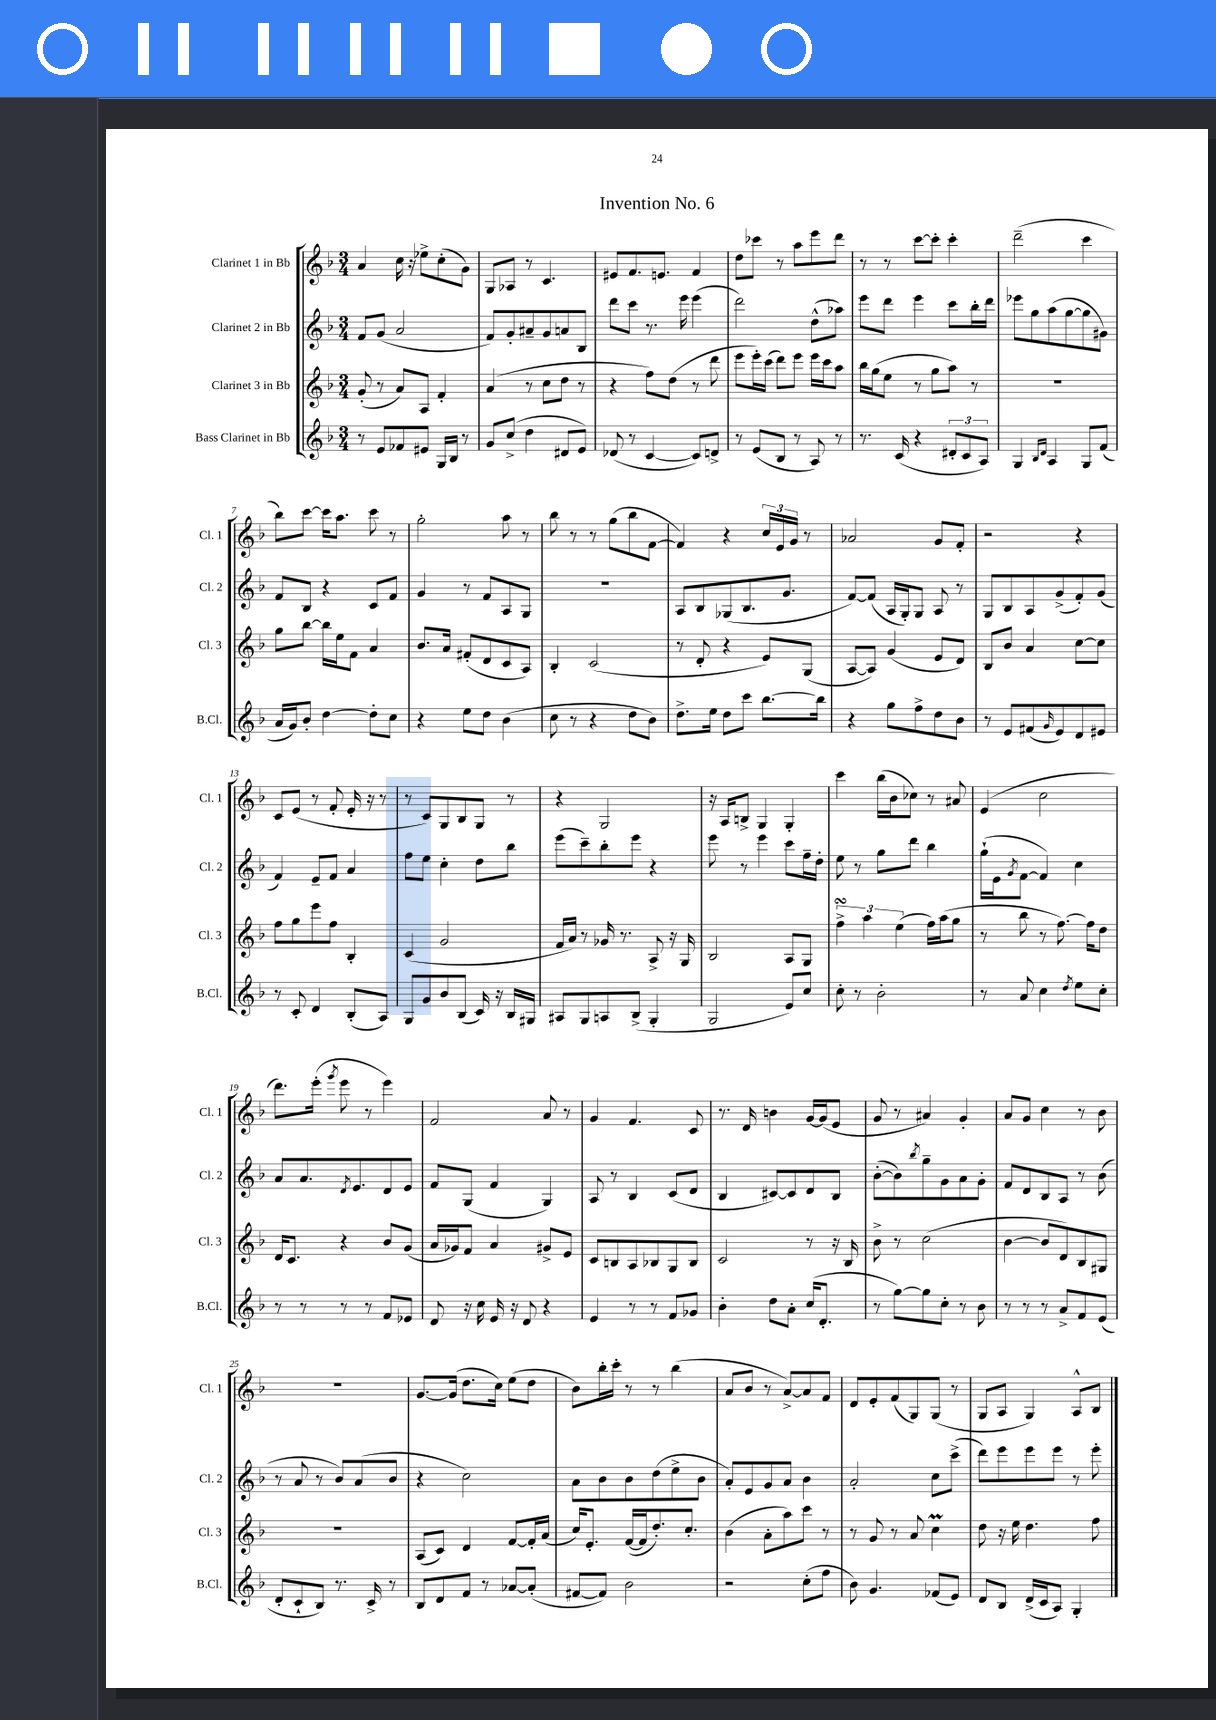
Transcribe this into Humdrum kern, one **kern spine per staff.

**kern	**kern	**kern	**kern
*staff4	*staff3	*staff2	*staff1
*clefG2	*clefG2	*clefG2	*clefG2
*k[b-]	*k[b-]	*k[b-]	*k[b-]
*M3/4	*M3/4	*M3/4	*M3/4
8r	(8g'/	8f/L	4a/
8e/L	8r	(8g/J	.
8f-/	8a/L)	2a/	16cc\
.	.	.	16r
8e#/J	8A/J	.	8ee-^\L
16G/LL	4f'/	.	(8cc'\
16B-/JJ	.	.	.
8r	.	.	8g\J)
=	=	=	=
8g/L	(4a/	8f/L)	8G/L
(8cc^/J	.	8g'/	8A-/J
4dd\	8r	8a#~/	8r
.	8cc\L	8g/	4.c/
8d#/L	8dd\J	8a/	.
8e/J)	8r	8B-/J	.
=	=	=	=
(8d-/	4r	8ddd\L	8e#/L
8r	.	8ccc\J	8.f/
[4c/	8ff\L)	8.r	.
.	.	.	8.e/J
.	(8dd\J	.	.
.	.	16eee\	.
8c/]L)	8r	(4eee\	4f/
8d^/J	8ddd\	.	.
=	=	=	=
8r	8eee\L	2ddd\)	8dd\L
(8e/L	16eee'\L)	.	8ccc-\J
.	(16ccc\JJ	.	.
8B-/J	8ddd\L)	.	8r
8r	8eee\J	.	8aa\L
8A/)	16eee\LL	(8dd^^\L	8eee\
.	16ccc\J	.	.
8r	8aa\J	8aa-\J)	8ddd\J
=	=	=	=
8.r	16bb-\LL	8eee\L	8r
.	(16gg\J	.	.
.	8ee\J	8ddd\J	8r
(16c/	.	.	.
4r	8r	4eee\	[8ccc\L
.	8gg\L	.	8ccc'\]J
12d#'/L	8aa\J)	8ccc\L	4ccc'\
12c/	.	.	.
.	8r	16bb-'\L	.
12A/J)	.	.	.
.	.	16ddd\JJ	.
=	=	=	=
4G/	2.r	8eee-\L	(2ddd~\
.	.	8gg\	.
16qqB-/LL	.	.	.
16qqd/JJ	.	.	.
4A/	.	(8aa\	.
.	.	[8gg\	.
8G/L	.	8gg\]	4ccc\
(8f/J	.	8g#\J)	.
=	=	=	=
16a/LL	8gg\L	8f/L	8bb-\L)
16g/J)	.	.	.
8b-'/J	[8bb-\J	8B-/J	[8ccc\J
[4dd\	16bb-\]LL	4r	16ccc\]LK
.	16ee\J	.	8.aa\J
.	8f\J	.	.
8dd'\]L	4a/	8c/L	8ccc\
8cc\J	.	8f/J	8r
=	=	=	=
4r	8.b-/L	4g/	2gg'\
.	16a/Jk	.	.
8ee\L	(8f#'/L	8r	.
8dd\J	8d/	8f/L	.
(4b-\	8c/	8A/	8aa\
.	8A/J)	8G/J	8r
=	=	=	=
8cc\	4B-'/	2.r	8bb-\
8r	.	.	8r
4r	(2c/	.	8r
.	.	.	(8gg\L
8dd\L	.	.	8bb-\
8b-\J)	.	.	[8f\J
=	=	=	=
8.dd^\L	8r	8A/L	4f/])
.	8d'/	8B-/	.
16ee\Jk	.	.	.
8dd\L	4r	(8G-/	4r
8ccc\J	.	8.B-/	.
[8.bb-\L	8e/L)	.	24cc/LL
.	.	.	24e/
.	.	8.g/J	.
.	.	.	24g/JJ
.	(8G/J	.	8r
16bb-\]Jk	.	.	.
=	=	=	=
4r	[8A/L	[8f/L)	2a-/
.	8A/]J)	(8f/]J	.
8gg\L	(4g/	16A/LL	.
.	.	16G'/J)	.
8ff^\	.	8G/J	.
8dd\	8e/L	8A/	8g/L
8b-\J	8d/J)	8r	8f'/J
=	=	=	=
8r	8B-/L	8G/L	2r
8e/L	8b-/J	8B-/	.
(8f#/	4a/	8A/	.
16qqg/	.	.	.
8e/)	.	(8g^/	.
8d/	[8cc\L	8f'/)	4r
8e#/J	8cc\]J	(8g/J	.
=	=	=	=
8r	8ff\L	4f/)	8c/L
8c'/	8gg\	.	(8e/J
4d/	8eee\	8e~/L	8r
.	8ff\J	8f/J	8f'/
(8B-'/L	4B-'/	4a/	16e'/
.	.	.	16r
8A/J)	.	.	8r
=	=	=	=
8G/L	(4c/	8ff\L	8r
8g/	.	8ee\J	8c/L)
8b-/	2g/	4cc'\	8G/
(8B-/J	.	.	8B-/
16c/)	.	8dd\L	8G/J
16r	.	.	.
16B-/LL	.	8bb-\J	8r
16G#/JJ	.	.	.
=	=	=	=
8A#/L	16f/LL	(8eee\L	4r
.	16a/JJ)	.	.
8G/	8r	8ccc~\)	.
8A/	16g-/	8bb-'\	2G/
.	8.r	.	.
(8B-^/J	.	8eee\J	.
4G'/	8A^/	4r	.
.	16r	.	.
.	16G/	.	.
=	=	=	=
2G/	2B-/	8eee\	16r
.	.	.	16A/LK
.	.	8r	8B^/J
.	.	4eee\	4G/
8e/L)	8A/L	8ccc\L	4G'/
8cc/J	8G/J	16ff~\L	.
.	.	16dd'\JJ	.
=	=	=	=
8cc'\	6ff^\	8ee\	4ccc\
8r	.	8r	.
.	6aa\	.	.
2b-'\	.	8gg\L	(16bb-\LL
.	.	.	16b-\J
.	(6ee\	.	.
.	.	8ddd\J	8cc-\J)
.	16ff\LL)	4bb-\	8r
.	(16aa\J	.	.
.	8gg\J	.	8a#/
=	=	=	=
8r	8r	(16gg`\LL	(4e/
.	.	16e\J	.
.	.	8qg/	.
8a/	8bb-\	[8f\J	.
4cc\	8r	4f/])	2cc\
.	[8.ff\)	.	.
8qdd/	.	.	.
8ee\L	.	4cc\	.
.	16ff\]LK	.	.
8cc'\J	8dd\J	.	.
=	=	=	=
8r	16d/LK	8a/L	8.ddd\L)
.	8.c/J	.	.
8r	.	8.a/	.
.	.	.	(16eee'\Jk
.	.	.	8qggg/
8r	4r	.	8eee\
.	.	8qd/	.
.	.	8.e/	.
8r	.	.	8r
8f/L	8b-/L	8d/	4eee\)
8e-/J	(8g/J	8e/J	.
=	=	=	=
8d/	16a/LL	8f/L	2f/
.	16g-/J)	.	.
16r	8f/J	(8G/J	.
16cc\	.	.	.
16e/	4a/	4f/	.
16r	.	.	.
8d/	.	.	.
4r	8g#^/L	4G/)	8a/
.	8e/J	.	8r
=	=	=	=
4e/	8c/L	8A/	4g/
.	8B/	8r	.
8r	8A/	4B-/	4.f/
8r	8B-/	.	.
8f/L	8G/	(8c/L	.
8g-/J	8B-/J	8d/J	8c/
=	=	=	=
4b-'\	2c/	4B-/	8.r
.	.	.	16d/
8dd\L	.	[8c#/L)	4b\
8a'\J	.	8c#/]	.
(16cc/LK	8r	8d/	[16g/LL
8.d'/J	.	.	(16g/]J
.	16r	8B-/J	8e/J
.	16B-/	.	.
=	=	=	=
8r	8b-^\	([8b-'\L	8g/
[8gg\L)	8r	8b-\])	8r
.	.	8qbb-/	.
8gg\]	(2cc\	8gg~\	4a#/)
8cc'\J	.	8g\	.
8r	.	8a\	4g'/
8b-\	.	8g'\J	.
=	=	=	=
8r	[4b-\	8f/L	8a/L
8r	.	8d/	8g/J
8r	8b-/]L	8B-/	4cc\
8a^/L	8d/)	8A/J	.
8f/	8B-/	8r	8r
(8e/J	8G#/J	(8b-\	8b-\
=	=	=	=
8d'/L	2.r	8r	2.r
8c`/	.	8a/	.
8B-/J)	.	8r	.
8.r	.	8b-/L)	.
.	.	(8a/	.
16c^/	.	.	.
8r	.	8b-/J	.
=	=	=	=
8B-/L	(8A/L	4r	[8.g/L
8d/	8c/J)	.	.
.	.	.	(16g/]Jk
8f/J	4d/	2cc\)	8.dd\L
8r	.	.	.
.	.	.	16cc\Jk)
[8a-/L	[8f/L	.	(8ee\L
(8a-'/]J	16f'/]L	.	8dd\J
.	(16a/JJ	.	.
=	=	=	=
[8f#/L	16cc/LK)	8a\L	8b-\L)
.	8.e'/J	.	.
8f#/]J)	.	8b-\	16bb-'\L
.	.	.	16ccc'\JJ
2b-\	([16f/LL	8b-\	8r
.	16f/]J	.	.
.	8.dd'/)	(8dd\	8r
.	.	8ee^\	(4bb-\
.	8.cc'/J	.	.
.	.	8b-\J	.
=	=	=	=
2r	(4b-\	8a'/L)	8a/L
.	.	8e/	8b-/J
.	8a'\L	8g/	8r
.	8aa\)	8a/J	[8a^/L)
(8cc'\L	8ccc\J	4b-\	8a/]
8ff\J	8r	.	8f/J
=	=	=	=
8b-\)	8r	2a'/	8d/L
4.g/	8g/	.	8e'/
.	8r	.	(8f/
.	8a/	.	8G/)
(8f-/L	4cc\	8cc\L	(8G/J
8e/J)	.	(8ccc^\J	8r
=	=	=	=
8d/L	8dd\	8ddd\L)	8G/L
8B-/J	16r	8eee\	8A/J
.	16ee\	.	.
(16d^/LL	4.dd\	8eee\	4G/)
16c/J	.	.	.
8A/J)	.	8eee\J	.
4G'/	.	8r	8A^^/L
.	8ff\	8eee'\	8B-/J
==	==	==	==
*-	*-	*-	*-
